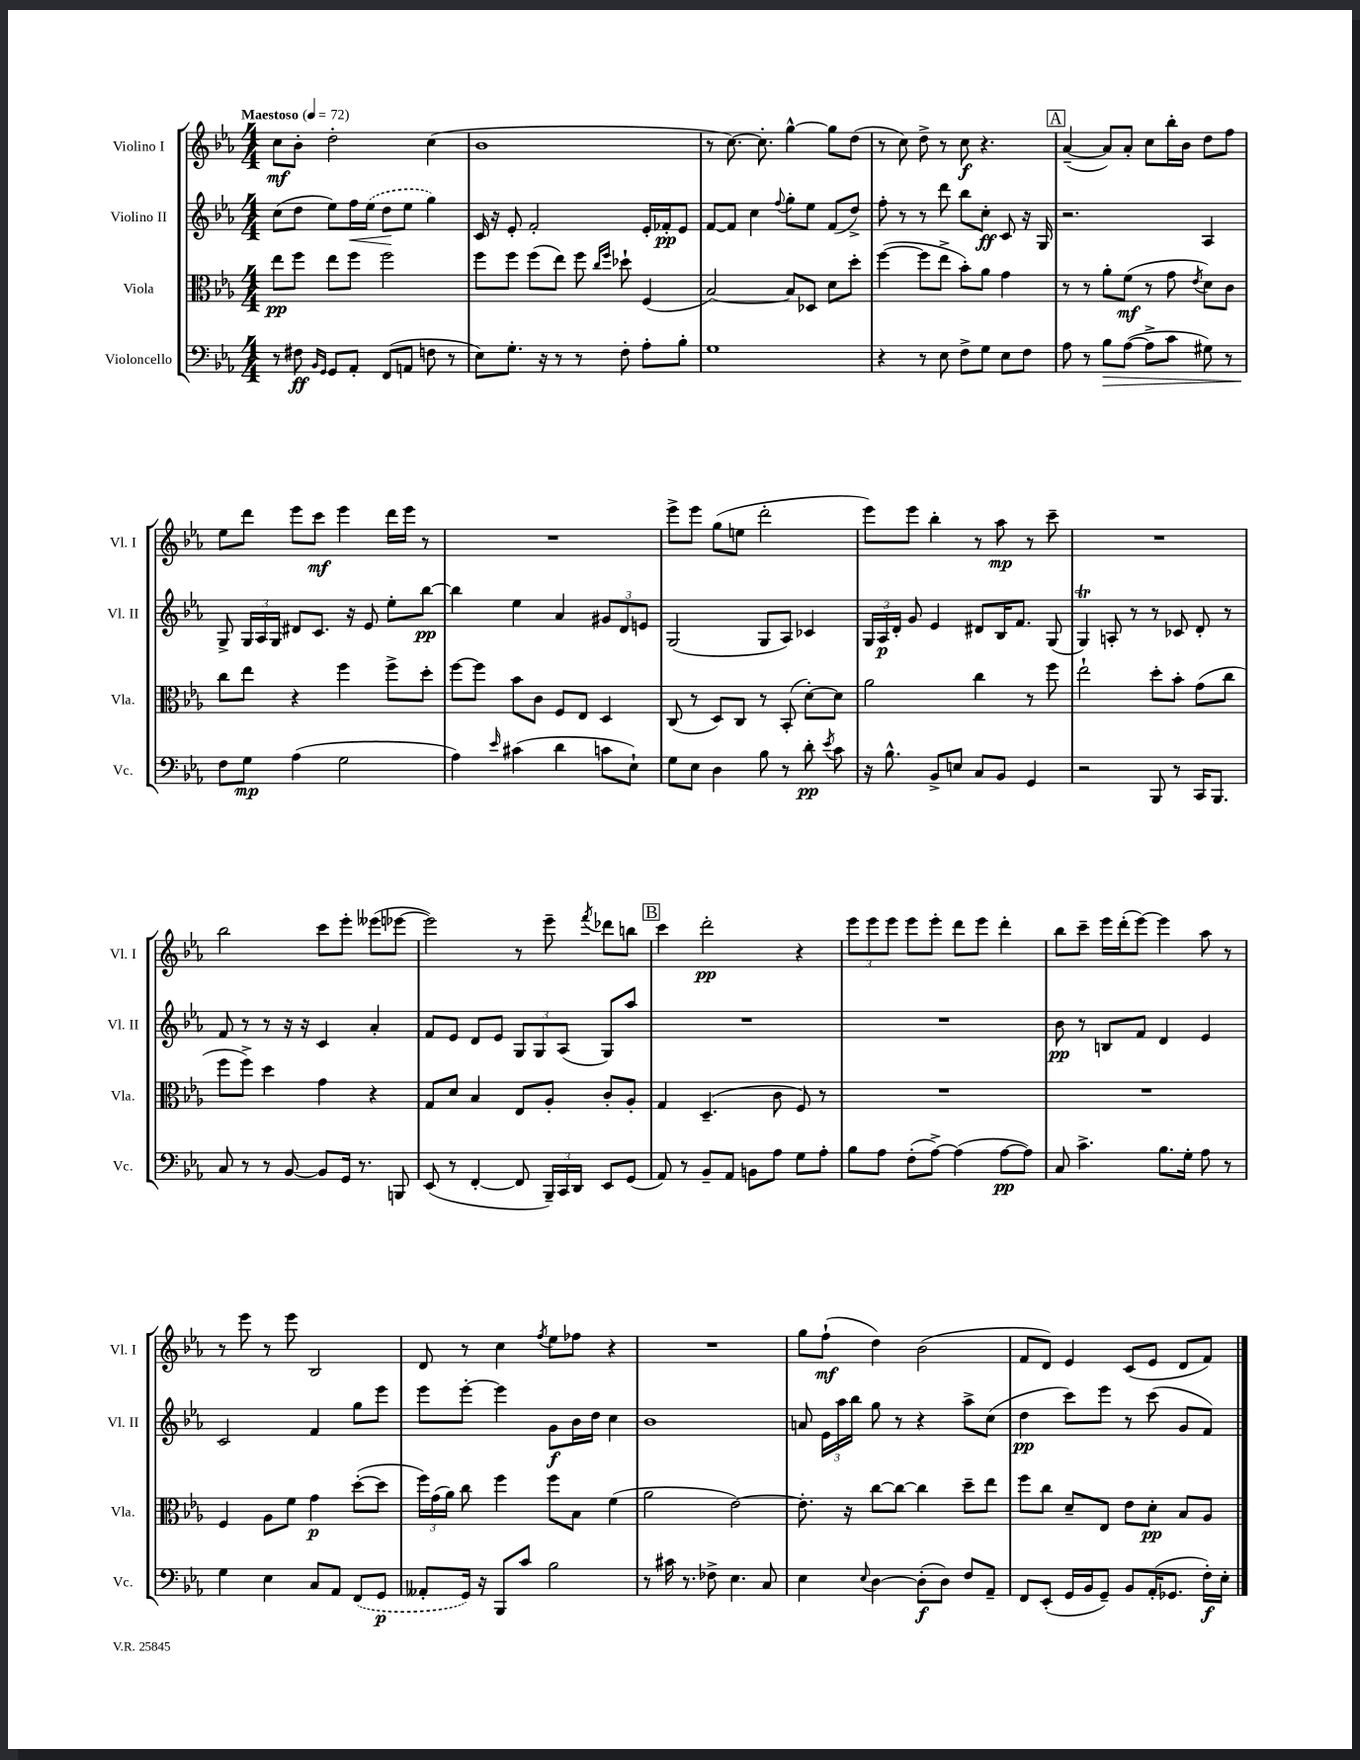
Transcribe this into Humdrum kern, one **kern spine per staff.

**kern	**dynam	**kern	**dynam	**kern	**dynam	**kern	**dynam
*part4	*part4	*part3	*part3	*part2	*part2	*part1	*part1
*staff4	*staff4	*staff3	*staff3	*staff2	*staff2	*staff1	*staff1
*I"Violoncello	*	*I"Viola	*	*I"Violino II	*	*I"Violino I	*
*I'Vc.	*	*I'Vla.	*	*I'Vl. II	*	*I'Vl. I	*
*clefF4	*	*clefC3	*	*clefG2	*	*clefG2	*
*k[b-e-a-]	*	*k[b-e-a-]	*	*k[b-e-a-]	*	*k[b-e-a-]	*
*M4/4	*	*M4/4	*	*M4/4	*	*M4/4	*
*MM72	*	*MM72	*	*MM72	*	*MM72	*
=1	=1	=1	=1	=1	=1	=1	=1
!	!	!	!	!	!	!LO:TX:a:B:t=Maestoso	!
8r	.	8ee-\L	pp	(8cc\L	.	8cc\L	mf
8F#X\	ff	8ff\J	.	8dd\J	.	8b-'\J	.
16qqBB-/LL	.	.	.	.	.	.	.
16qqGG/JJ	.	.	.	.	.	.	.
8GG/L	.	8ee-\L	.	8ee-\L)	.	2dd'\	.
!	!	!	!	!	!LO:HP:b	!	!
8AA-'/J	.	8ff\J	.	16ff\L	<	.	.
.	.	.	.	(16ee-\JJ	.	.	.
(8FF/L	.	2ff\	.	8dd\L	.	.	.
8AAn/J	.	.	.	8ee-\J	[	.	.
8Fn\	.	.	.	4gg\)	.	(4cc\	.
8r	.	.	.	.	.	.	.
=2	=2	=2	=2	=2	=2	=2	=2
8E-\L)	.	8ff\L	.	16c/	.	1b-	.
.	.	.	.	16r	.	.	.
8.G'\J	.	8ff\J	.	8e-'/	.	.	.
.	.	(8ff\L	.	2f'/	.	.	.
16r	.	.	.	.	.	.	.
8r	.	8ee-\J)	.	.	.	.	.
8r	.	8ff\	.	.	.	.	.
.	.	16qqcc/LL	.	.	.	.	.
.	.	16qqff/JJ	.	.	.	.	.
8F'\	.	8dd-X`\	.	.	.	.	.
8A-'\L	.	(4F/	.	16e-'/LL	.	.	.
.	.	.	.	16f-X'/J	pp	.	.
8B-'\J	.	.	.	8e-/J	.	.	.
=3	=3	=3	=3	=3	=3	=3	=3
1G	.	[2B-/)	.	[8f/L	.	8r	.
.	.	.	.	8f/J]	.	[8.cc\)	.
.	.	.	.	4cc\	.	.	.
.	.	.	.	.	.	8.cc'\]	.
.	.	.	.	8qqff/	.	.	.
.	.	8B-/L]	.	8gg'\L	.	[4gg^^\	.
.	.	8D-X/J	.	8ee-\J	.	.	.
.	.	8d\L	.	(8f/L	.	8gg\L]	.
.	.	8dd'\J	.	8dd^/J)	.	(8dd\J	.
=4	=4	=4	=4	=4	=4	=4	=4
4r	.	([4ff\	.	8ff'\	.	8r	.
.	.	.	.	8r	.	8cc\)	.
8r	.	8ff\L]	.	8r	.	8dd^\	.
8E-\	.	8ee-^\J	.	8ddd\	.	8r	.
8F^\L	.	8b-'\L)	.	8bb-\L	.	8cc\	f
8G\J	.	8a-\J	.	8cc'\J	ff	4.r	.
8E-\L	.	4g\	.	8c/	.	.	.
8F\J	.	.	.	16r	.	.	.
.	.	.	.	16G/	.	.	.
!!LO:REH:place=s1:t=A
=5	=5	=5	=5	=5	=5	=5	=5
8A-\	.	8r	.	2.r	.	([4a-~/	.
8r	.	8r	.	.	.	.	.
!	!LO:HP:b	!	!	!	!	!	!
8B-\L	>	8a-'\L	.	.	.	8a-/L])	.
([8A-\J	.	(8f\J	mf	.	.	8a-'/J	.
8A-^\L]	.	8r	.	.	.	8cc\L	.
8c\J	.	8g\	.	.	.	16bb-'\L	.
.	.	.	.	.	.	16b-\JJ	.
.	.	8qe-/	.	.	.	.	.
8G#X\)	.	8d\L)	.	4A-/	.	8dd\L	.
8r	.	8c\J	.	.	.	8ff\J	.
!!LO:LB:g=z
=6	=6	=6	=6	=6	=6	=6	=6
8F\L	.	8cc\L	.	8G^/	.	8ee-\L	.
8G\J	] mp	8ee-\J	.	24G/LL	.	8ddd\J	.
.	.	.	.	24A-/	.	.	.
.	.	.	.	24G/JJ	.	.	.
(4A-\	.	4r	.	8d#X/L	.	8eee-\L	.
.	.	.	.	8.c/J	.	8ccc\J	mf
2G\	.	4ff\	.	.	.	4eee-\	.
.	.	.	.	16r	.	.	.
.	.	.	.	8e-/	.	.	.
.	.	8ff^\L	.	8ee-'\L	.	16ddd\LL	.
.	.	.	.	.	.	16eee-\JJ	.
.	.	8dd'\J	.	[8bb-\J	pp	8r	.
=7	=7	=7	=7	=7	=7	=7	=7
4A-\)	.	[8ff\L	.	4bb-\]	.	1r	.
.	.	8ff\J]	.	.	.	.	.
16qqe-/	.	.	.	.	.	.	.
(4c#X\	.	8b-\L	.	4ee-\	.	.	.
.	.	8c\J	.	.	.	.	.
4d\	.	8F/L	.	4a-/	.	.	.
.	.	8E-/J	.	.	.	.	.
8cn\L	.	4D/	.	12g#X/L	.	.	.
.	.	.	.	12d/	.	.	.
8E-`\J)	.	.	.	.	.	.	.
.	.	.	.	12en/J	.	.	.
=8	=8	=8	=8	=8	=8	=8	=8
8G\L	.	(8C/	.	(2G/	.	8eee-^\L	.
8E-\J	.	8r	.	.	.	8eee-\J	.
4D\	.	8D/L)	.	.	.	(8gg\L	.
.	.	8C/J	.	.	.	8een\J	.
8B-\	.	8r	.	8G/L	.	2ddd'\	.
8r	.	(8BB-'/	.	8A-/J)	.	.	.
8d'\	pp	[8d'\L)	.	4c-X/	.	.	.
8qe-/	.	.	.	.	.	.	.
8c\	.	8d\J]	.	.	.	.	.
=9	=9	=9	=9	=9	=9	=9	=9
16r	.	2a-\	.	24G/LL	.	8eee-\L)	.
.	.	.	.	24A-/	p	.	.
8.B-^^\	.	.	.	.	.	.	.
.	.	.	.	24d'/JJ	.	.	.
.	.	.	.	8g/	.	8eee-\J	.
8BB-^/L	.	.	.	4e-/	.	4bb-'\	.
8En/J	.	.	.	.	.	.	.
8C/L	.	4cc\	.	8d#X/L	.	8r	.
8BB-/J	.	.	.	16B-/K	.	8aa-\	mp
.	.	.	.	8.f/J	.	.	.
4GG/	.	8r	.	.	.	8r	.
.	.	8ff\	.	(8G/	.	8ccc~\	.
=10	=10	=10	=10	=10	=10	=10	=10
2r	.	2ee-`\	.	4Gt/)	.	1r	.
.	.	.	.	8An'/	.	.	.
.	.	.	.	8r	.	.	.
8BBB-/	.	8dd'\L	.	8r	.	.	.
8r	.	8b-'\J	.	8c-X/	.	.	.
16CC/KL	.	(8g\L	.	8d'/	.	.	.
8.BBB-/J	.	.	.	.	.	.	.
.	.	8cc\J	.	8r	.	.	.
!!LO:LB:g=z
=11	=11	=11	=11	=11	=11	=11	=11
8C/	.	8ff\L	.	8f/	.	2bb-\	.
8r	.	8ff^\J)	.	8r	.	.	.
8r	.	4dd\	.	8r	.	.	.
[8BB-/	.	.	.	16r	.	.	.
.	.	.	.	16r	.	.	.
8BB-/L]	.	4g\	.	4c/	.	8ccc\L	.
16GG/Jk	.	.	.	.	.	8eee-'\J	.
8.r	.	.	.	.	.	.	.
.	.	4r	.	4a-'/	.	(8eee--X\L	.
8BBBn/	.	.	.	.	.	[8eee-X\J	.
=12	=12	=12	=12	=12	=12	=12	=12
(8EE-/	.	8G/L	.	8f/L	.	2eee-\])	.
8r	.	8d/J	.	8e-/J	.	.	.
[4FF'/	.	4B-/	.	8d/L	.	.	.
.	.	.	.	8e-/J	.	.	.
8FF/]	.	8E-/L	.	12G/L	.	8r	.
.	.	.	.	12G/	.	.	.
24BBB-~/LL)	.	8A-'/J	.	.	.	8eee-~\	.
24CC/	.	.	.	(12A-/J	.	.	.
24DD/JJ	.	.	.	.	.	.	.
.	.	.	.	.	.	8qfff/	.
8EE-/L	.	8c'/L	.	8G/L)	.	8ddd-X\L	.
(8GG/J	.	8A-'/J	.	8aa-/J	.	8bbn\J	.
!!LO:REH:place=s1:t=B
=13	=13	=13	=13	=13	=13	=13	=13
8AA-/)	.	4G/	.	1r	.	4ccc\	.
8r	.	.	.	.	.	.	.
8BB-~/L	.	(4.D~/	.	.	.	2ddd'\	pp
8AA-/J	.	.	.	.	.	.	.
8BBn\L	.	.	.	.	.	.	.
8A-\J	.	8c\	.	.	.	.	.
8G\L	.	8F/)	.	.	.	4r	.
8A-'\J	.	8r	.	.	.	.	.
=14	=14	=14	=14	=14	=14	=14	=14
8B-\L	.	1r	.	1r	.	12eee-\L	.
.	.	.	.	.	.	12eee-\	.
8A-\J	.	.	.	.	.	.	.
.	.	.	.	.	.	12eee-\J	.
(8F'\L	.	.	.	.	.	8eee-\L	.
[8A-^\J)	.	.	.	.	.	8eee-'\J	.
(4A-\]	.	.	.	.	.	8ddd\L	.
.	.	.	.	.	.	8eee-\J	.
[8A-\L	pp	.	.	.	.	4ddd'\	.
8A-\J])	.	.	.	.	.	.	.
=15	=15	=15	=15	=15	=15	=15	=15
8C/	.	1r	.	8b-\	pp	8bb-\L	.
4.c^\	.	.	.	8r	.	8ccc~\J	.
.	.	.	.	8Bn/L	.	16eee-\LL	.
.	.	.	.	.	.	(16ddd'\J	.
.	.	.	.	8f/J	.	[8eee-\J)	.
8.B-\L	.	.	.	4d/	.	4eee-\]	.
16G'\Jk	.	.	.	.	.	.	.
8A-\	.	.	.	4e-/	.	8aa-\	.
8r	.	.	.	.	.	8r	.
!!LO:LB:g=z
=16	=16	=16	=16	=16	=16	=16	=16
4G\	.	4F/	.	2c/	.	8r	.
.	.	.	.	.	.	8eee-\	.
4E-\	.	8A-\L	.	.	.	8r	.
.	.	8f\J	.	.	.	8eee-\	.
8C/L	.	4g\	p	4f/	.	2B-/	.
8AA-/J	.	.	.	.	.	.	.
(8FF/L	.	([8dd'\L	.	8gg\L	.	.	.
8GG/J	p	8dd\J]	.	8eee-\J	.	.	.
=17	=17	=17	=17	=17	=17	=17	=17
8AA--X'/L	.	24ff\LL)	.	8eee-\L	.	8d/	.
.	.	(24g\	.	.	.	.	.
.	.	24a-\JJ)	.	.	.	.	.
16GG/Jk)	.	8cc\	.	[8eee-'\J	.	8r	.
16r	.	.	.	.	.	.	.
8BBB-/L	.	4ff\	.	4eee-\]	.	4cc\	.
8c/J	.	.	.	.	.	.	.
.	.	.	.	.	.	8qff/	.
2B-\	.	8ff\L	.	8g\L	f	8ee-\L	.
.	.	8B-\J	.	16b-\L	.	8ff-X\J	.
.	.	.	.	16dd\JJ	.	.	.
.	.	(4f\	.	4cc\	.	4r	.
=18	=18	=18	=18	=18	=18	=18	=18
8r	.	2a-\	.	1b-	.	1r	.
16c#X\	.	.	.	.	.	.	.
8.r	.	.	.	.	.	.	.
8F-X^\	.	.	.	.	.	.	.
4.E-\	.	[2e-\)	.	.	.	.	.
8C/	.	.	.	.	.	.	.
=19	=19	=19	=19	=19	=19	=19	=19
4E-\	.	8.e-'\]	.	8an/	.	8gg\L	.
.	.	.	.	24e-\LL	.	(8ff`\J	mf
.	.	.	.	24aa-\	.	.	.
.	.	16r	.	.	.	.	.
.	.	.	.	24bb-\JJ	.	.	.
8qqE-/	.	.	.	.	.	.	.
[4D\	.	[8cc\L	.	8gg\	.	4dd\)	.
.	.	8cc\J_	.	8r	.	.	.
(8D'\L]	f	4cc\]	.	4r	.	(2b-\	.
8D\J)	.	.	.	.	.	.	.
8F/L	.	8dd~\L	.	8aa-^\L	.	.	.
8AA-~/J	.	8ee-\J	.	(8cc\J	.	.	.
=20	=20	=20	=20	=20	=20	=20	=20
8FF/L	.	8ff\L	.	4dd\	pp	8f/L	.
(8EE-'/J	.	8cc\J	.	.	.	8d/J)	.
16GG/LL	.	8d~/L	.	8ccc\L)	.	4e-/	.
16BB-/J	.	.	.	.	.	.	.
8GG~/J)	.	8E-/J	.	8eee-\J	.	.	.
8BB-/L	.	8e-\L	.	8r	.	(8c/L	.
(16AA-'/K	.	8d'\J	pp	(8ccc\	.	8e-/J	.
8.GG-X/J	.	.	.	.	.	.	.
.	.	8B-/L	.	8g/L	.	8d/L	.
16F'\LL)	f	8A-/J	.	8f/J)	.	8f/J)	.
16E-'\JJ	.	.	.	.	.	.	.
==	==	==	==	==	==	==	==
*-	*-	*-	*-	*-	*-	*-	*-
